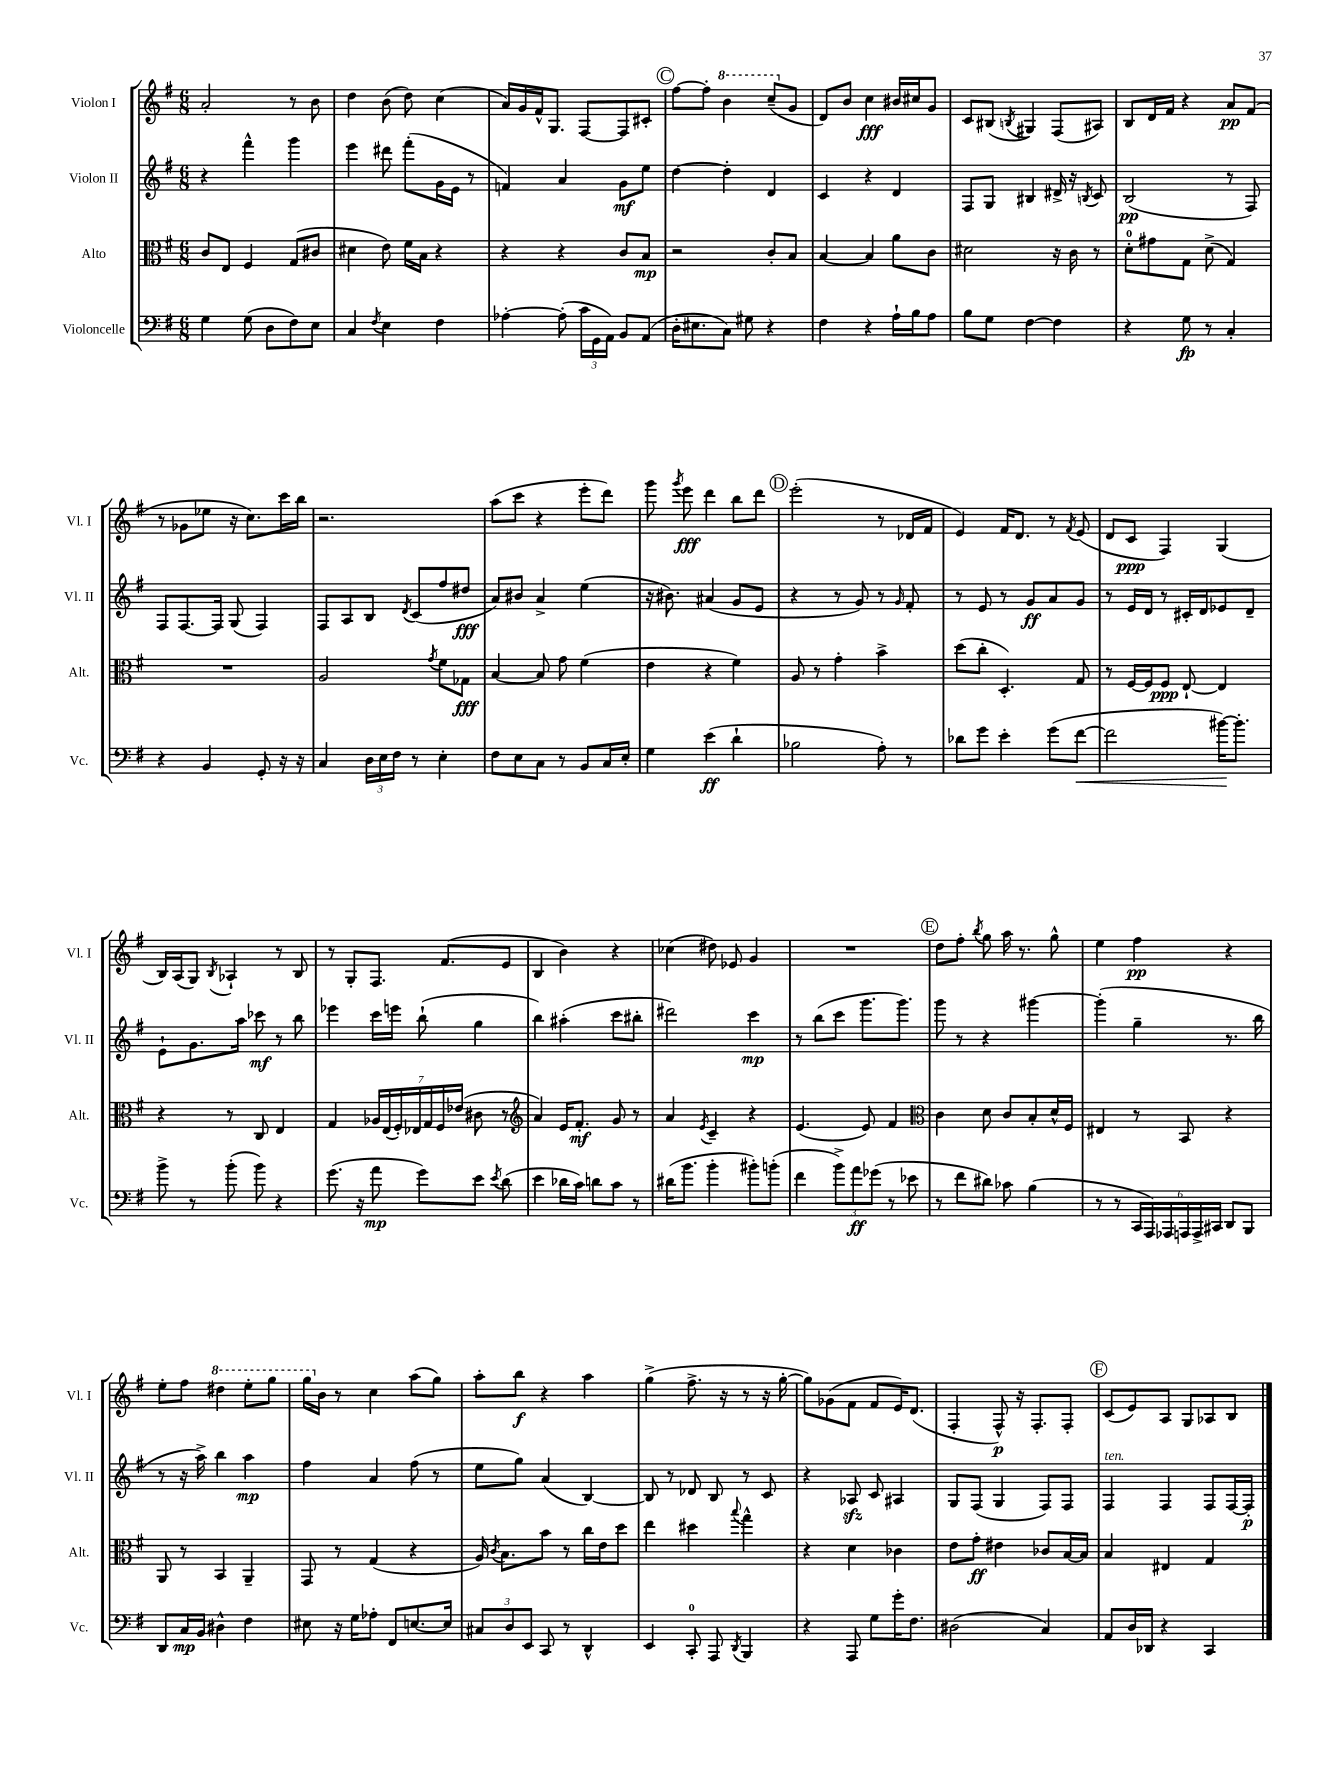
<<
\new StaffGroup <<
\new Staff = "s0" \with { instrumentName = "Violon I" shortInstrumentName = "Vl. I" } {
    \clef treble \key g \major \numericTimeSignature \time 6/8
    \autoBeamOff a'2-. r8 b'8 |
    d''4 b'8( d''8) c''4( |
    a'16[) g'16 fis'16-^ g8.] fis8[~ fis8 cis'8]-. |
    \mark \markup { \circle "C" } fis''8[~ fis''8]-. \ottava #1 b''4 c'''8[--( \ottava #0 g'8] |
    d'8[) b'8] c''4\fff bis'16[ cis''16 g'8] |
    c'8[ bis8]( \acciaccatura { b8 } gis4) fis8[( ais8]) |
    b8[ d'16 fis'16] r4 a'8[\pp fis'8]( |
    r8 ges'8[ ees''8] r16 c''8.[) c'''16 b''16] |
    r2. |
    a''8[( c'''8] r4 e'''8[-. d'''8]) |
    g'''8 \acciaccatura { g'''8 } e'''8\fff d'''4 b''8[ d'''8] |
    \mark \markup { \circle "D" } e'''2-.( r8 des'16[ fis'16] |
    e'4) fis'16[ d'8.] r8 \acciaccatura { fis'8 } e'8( |
    d'8[ c'8]\ppp fis4) g4( |
    b16[) a16( g8]) \acciaccatura { b8 } aes4-! r8 b8 |
    r8 g8[-. fis8.] fis'8.[( e'8] |
    b4 b'4) r4 |
    ces''4( dis''8) ees'8 g'4 |
    R2. |
    \mark \markup { \circle "E" } d''8[ fis''8]-. \acciaccatura { b''8 } g''8 a''16 r8. g''8-^ |
    e''4 fis''4\pp r4 |
    e''8[-. fis''8] \ottava #1 dis'''4 e'''8[-. g'''8] |
    g'''16[ \ottava #0 b'16] r8 c''4 a''8[( g''8]) |
    a''8[-. b''8]\f r4 a''4 |
    g''4->( fis''8.-> r16 r8 r16 g''16~-. |
    g''8[) ges'8( fis'8] fis'8[ e'16) d'8.]( |
    fis4-. fis8-^\p) r16 fis8.[-. fis8]-. |
    \mark \markup { \circle "F" } c'8[( e'8) a8] g8[ aes8 b8] \bar "|." |
}
\new Staff = "s1" \with { instrumentName = "Violon II" shortInstrumentName = "Vl. II" } {
    \clef treble \key g \major \numericTimeSignature \time 6/8
    \autoBeamOff r4 fis'''4-^ g'''4 |
    e'''4 dis'''8 fis'''8[-.( g'16 e'16] r8 |
    f'4) a'4 g'8[\mf e''8] |
    \mark \markup { \circle "C" } d''4~ d''4-. d'4 |
    c'4 r4 d'4 |
    fis8[ g8] bis4 dis'16-> r16 \acciaccatura { b8 } c'8 |
    b2\pp( r8 fis8) |
    fis8[ fis8.~ fis16] g8( fis4) |
    fis8[ a8 b8] \acciaccatura { d'8 } c'8[( fis''8 dis''8]\fff |
    a'8[) bis'8] a'4-> e''4( |
    r16 bis'8.) ais'4( g'8[ e'8] |
    \mark \markup { \circle "D" } r4 r8 g'8) r8 \grace { g'16 } fis'8-. |
    r8 e'8 r8 g'8[\ff a'8 g'8] |
    r8 e'16[ d'16] r8 cis'16[-. d'16 ees'8 d'8]-- |
    e'8[-! g'8. a''16] ces'''8\mf r8 b''8 |
    ees'''4 c'''16[ e'''16] b''8-!( g''4 |
    b''4) ais''4-.( c'''8[ bis''8]-. |
    dis'''2) c'''4\mp |
    r8 b''8[( c'''8] g'''8.[ g'''8.]) |
    \mark \markup { \circle "E" } g'''8 r8 r4 gis'''4~ |
    gis'''4-.( g''4-- r8. b''16 |
    r8 r16 a''16->) b''4 a''4\mp |
    fis''4 a'4 fis''8( r8 |
    e''8[ g''8]) a'4( b4~) |
    b8 r8 des'8 b8 r8 c'8 |
    r4 aes8\sfz c'8 ais4 |
    g8[ fis8]( g4 fis8[) fis8] |
    \mark \markup { \circle "F" } fis4^\markup { \italic "ten." } fis4 fis8[ fis16~ fis16]-.\p \bar "|." |
}
\new Staff = "s2" \with { instrumentName = "Alto" shortInstrumentName = "Alt." } {
    \clef alto \key g \major \numericTimeSignature \time 6/8
    \autoBeamOff c'8[ e8] fis4 g8[( cis'8] |
    dis'4 e'8) fis'16[ b16] r4 |
    r4 r4 c'8[ b8]\mp |
    \mark \markup { \circle "C" } r2 c'8[-. b8] |
    b4~ b4 a'8[ c'8] |
    dis'2 r16 c'16 r8 |
    d'8[-0-. gis'8 g8] d'8->( g4) |
    R2. |
    a2 \acciaccatura { g'8 } fis'8[ ges8]\fff |
    b4~ b8 g'8 fis'4( |
    e'4 r4 fis'4) |
    \mark \markup { \circle "D" } a8 r8 g'4-. b'4-> |
    d''8[( c''8]-. d4.-.) g8 |
    r8 fis16[~ fis16 fis8]\ppp e8~-! e4 |
    r4 r8 c8 e4 |
    g4 \tuplet 7/4 { aes16[ e16( fis16-.) ees16 g16 fis16 ees'16]( } cis'8 r8 |
    \clef treble a'4) e'16[ fis'8.]-.\mf g'8 r8 |
    a'4 \acciaccatura { e'8 } c'4-- r4 |
    e'4.( e'8) fis'4 |
    \mark \markup { \circle "E" } \clef alto c'4 d'8 c'8[ b8-. d'16-^ fis16] |
    eis4 r8 b,8 r4 |
    a,8 r8 b,4 a,4-- |
    g,8 r8 g4( r4 |
    a16) \acciaccatura { c'8 } b8.[ b'8] r8 c''16[ e'16 d''8] |
    e''4 dis''4 \appoggiatura { b''8 } g''4-^ |
    r4 d'4 ces'4 |
    e'8[ g'8]-.\ff eis'4 ces'8[ b16~ b16] |
    \mark \markup { \circle "F" } b4 eis4 g4 \bar "|." |
}
\new Staff = "s3" \with { instrumentName = "Violoncelle" shortInstrumentName = "Vc." } {
    \clef bass \key g \major \numericTimeSignature \time 6/8
    \autoBeamOff g4 g8( d8[ fis8) e8] |
    c4 \acciaccatura { fis8 } e4 fis4 |
    aes4~-. aes8-.( \tuplet 3/2 { c'16[ g,16 a,16]) } b,8[ a,8]( |
    \mark \markup { \circle "C" } d16[-. eis8. c8]) gis8 r4 |
    fis4 r4 a16[-! b16 a8] |
    b8[ g8] fis4~ fis4 |
    r4 g8\fp r8 c4-. |
    r4 b,4 g,8-. r16 r16 |
    c4 \tuplet 3/2 { d16[ e16 fis16] } r8 e4-. |
    fis8[ e8 c8] r8 b,8[ c16 e16]-. |
    g4 e'4\ff( d'4-! |
    \mark \markup { \circle "D" } bes2 a8-.) r8 |
    des'8[ g'8] e'4-. g'8[( fis'8]~\< |
    fis'2 bis'16[~\!) bis'8.]-. |
    b'8-> r8 b'8-.( b'8) r4 |
    g'8.( r16 a'8\mp g'8[) e'8] \acciaccatura { e'8 } d'8( |
    e'4 des'16[ c'16]) d'8[ c'8] r8 |
    dis'16[( b'8.] b'4-. bis'8[-.) b'8]-.( |
    fis'4 \tuplet 3/2 { b'8[->) a'8\ff ges'8]( } r8 ees'8 |
    \mark \markup { \circle "E" } r8 fis'8[ dis'8]) ces'8 b4( |
    r8 r8 \tuplet 6/4 { c,16[ a,,16) aes,,16 a,,16 a,,16-> cis,16] } d,8[ b,,8] |
    d,8[ c16\mp b,16] dis4-^ fis4 |
    eis8 r16 g16[ aes8]-. fis,8[ e8.~ e16] |
    \tuplet 3/2 { cis8[ d8 e,8] } c,8 r8 d,4-^ |
    e,4 c,8-0-. a,,8 \acciaccatura { d,8 } b,,4 |
    r4 a,,8 g8[ g'16-. fis8.] |
    dis2( c4) |
    \mark \markup { \circle "F" } a,8[ d16 des,16] r4 c,4 \bar "|." |
}
>>
>>
\layout { \context { \Score \remove "Bar_number_engraver" } }
